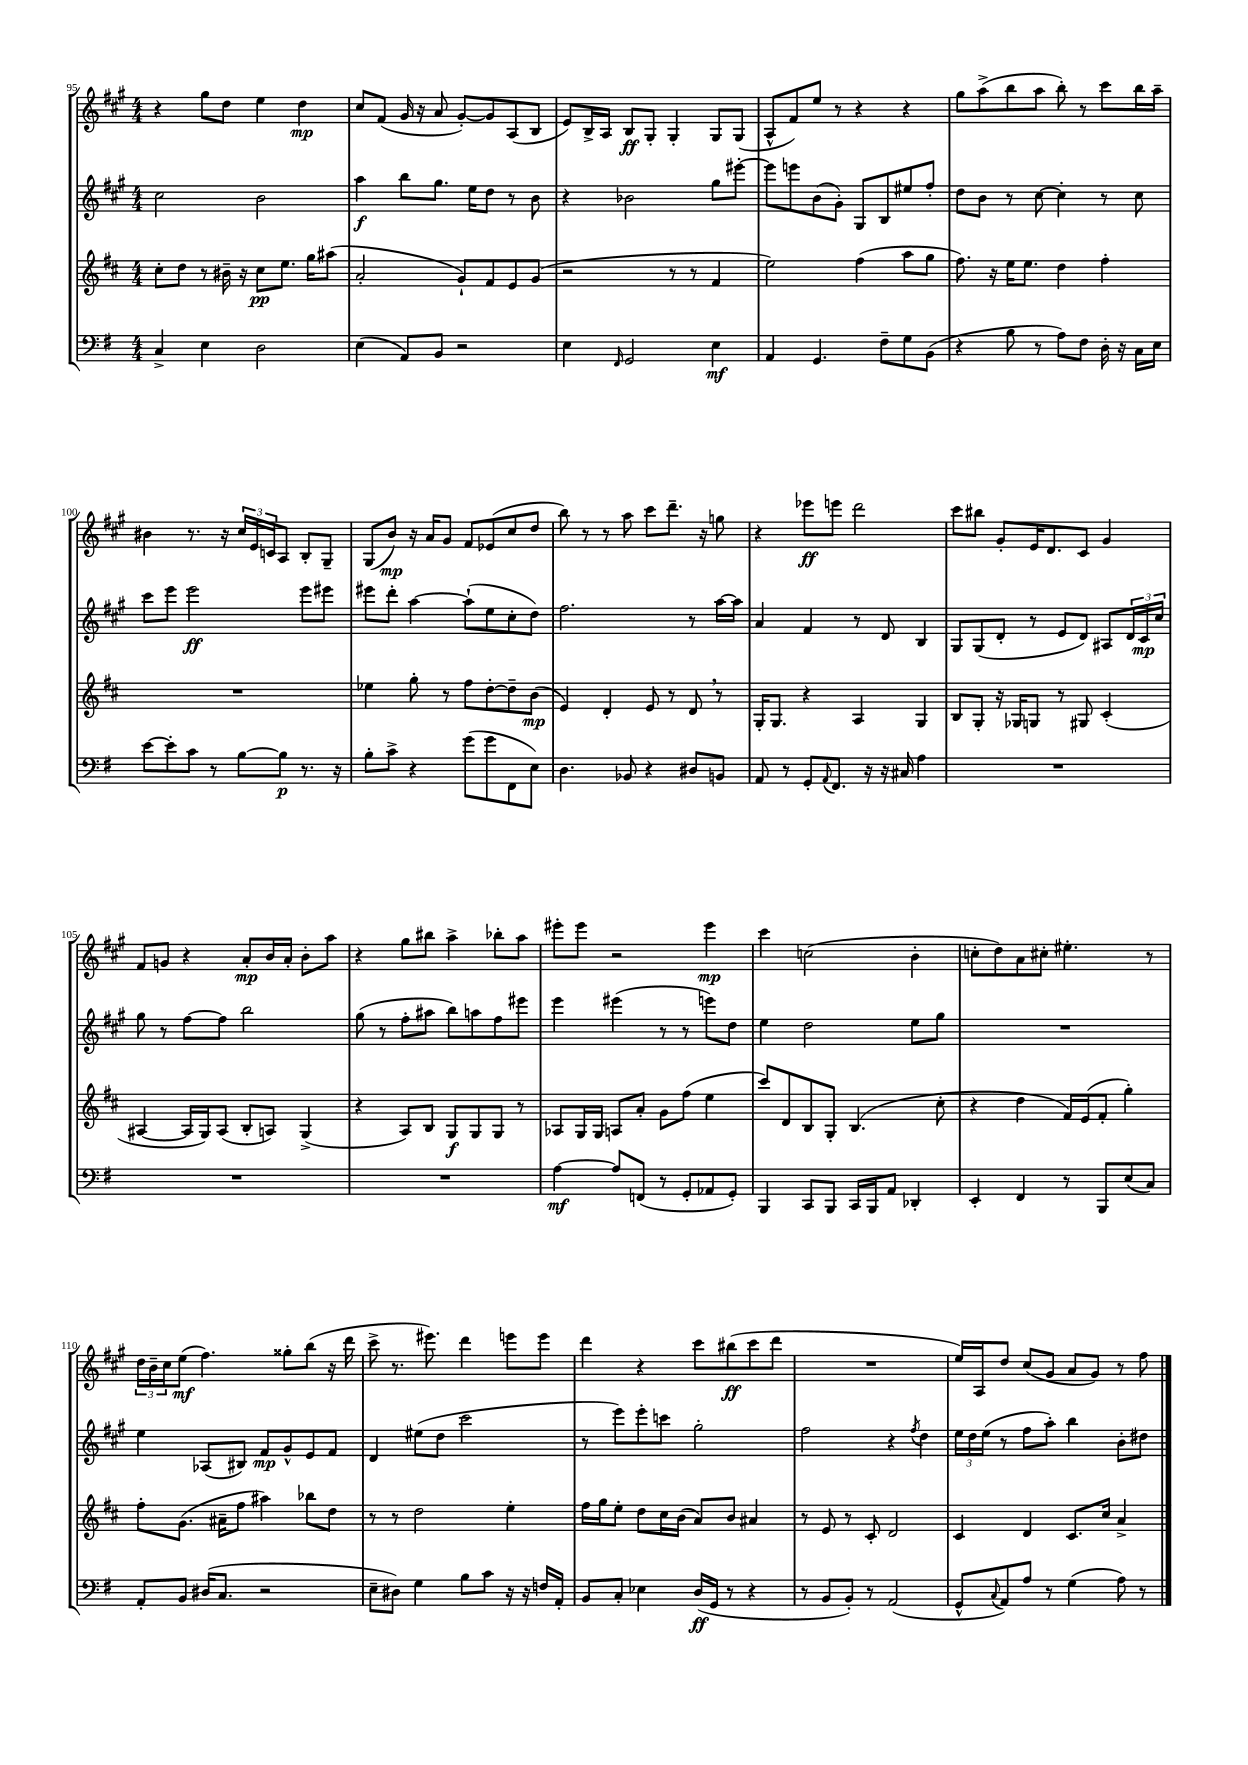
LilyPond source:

<<
\new StaffGroup <<
\new Staff = "s0" {
    \clef treble \key a \major \numericTimeSignature \time 4/4
    r4 gis''8 d''8 e''4 d''4\mp |
    cis''8 fis'8( gis'16 r16 a'8 gis'8~-.) gis'8 a8( b8 |
    e'8) b16-> a16 b8\ff gis8-. gis4-. gis8 gis8( |
    a8-^ fis'8) e''8 r8 r4 r4 |
    gis''8 a''8->( b''8 a''8 b''8-.) r8 cis'''8 b''16 a''16-- |
    bis'4 r8. r16 \tuplet 3/2 { cis''16 e'16 c'16 } a8 b8-. gis8-- |
    gis8( b'8\mp) r16 a'16 gis'8 fis'8 ees'8( cis''8 d''8 |
    b''8) r8 r8 a''8 cis'''8 d'''8.-- r16 g''8 |
    r4 ees'''8\ff e'''8 d'''2 |
    cis'''8 bis''8 gis'8-. e'16 d'8. cis'8 gis'4 |
    fis'8 g'8 r4 a'8-.\mp b'16 a'16-. b'8-. a''8 |
    r4 gis''8 bis''8 a''4-> bes''8-. a''8 |
    eis'''8-. eis'''8 r2 eis'''4\mp |
    cis'''4 c''2( b'4-. |
    c''8-. d''8) a'8 cis''8-. eis''4.-. r8 |
    \tuplet 3/2 { d''16 b'16-- cis''16 } e''8\mf( fis''4.) gisis''8-. b''8( r16 d'''16 |
    cis'''8-> r8. eis'''8.) d'''4 e'''8 e'''8 |
    d'''4 r4 cis'''8 bis''8\ff( cis'''8 d'''8 |
    R1 |
    e''16) a16 d''8 cis''8( gis'8 a'8 gis'8) r8 fis''8 \bar "|." |
}
\new Staff = "s1" {
    \clef treble \key a \major \numericTimeSignature \time 4/4
    cis''2 b'2 |
    a''4\f b''8 gis''8. e''16 d''8 r8 b'8 |
    r4 bes'2 gis''8 eis'''8~-. |
    eis'''8 e'''8 b'8( gis'8-.) gis8 b8 eis''8 fis''8-. |
    d''8 b'8 r8 cis''8~ cis''4-. r8 cis''8 |
    cis'''8 e'''8 e'''2\ff e'''8 eis'''8 |
    eis'''8 d'''8-. a''4~ a''8-!( e''8 cis''8-. d''8) |
    fis''2. r8 a''16~ a''16 |
    a'4 fis'4 r8 d'8 b4 |
    gis8 gis8( d'8-. r8 e'8 d'8) ais8 \tuplet 3/2 { d'16 cis'16\mp cis''16 } |
    gis''8 r8 fis''8~ fis''8 b''2 |
    gis''8( r8 fis''8-. ais''8 b''8) a''8 fis''8 eis'''8 |
    e'''4 eis'''4( r8 r8 e'''8) d''8 |
    e''4 d''2 e''8 gis''8 |
    R1 |
    e''4 aes8( bis8) fis'8\mp gis'8-^ e'8 fis'8 |
    d'4 eis''8( d''8 cis'''2 |
    r8 e'''8) e'''8-. c'''8 gis''2-. |
    fis''2 r4 \acciaccatura { fis''8 } d''4 |
    \tuplet 3/2 { e''16 d''16 e''16( } r8 fis''8 a''8-.) b''4 b'8-. dis''8 \bar "|." |
}
\new Staff = "s2" {
    \clef treble \key d \major \numericTimeSignature \time 4/4
    cis''8-. d''8 r8 bis'16-- r16 cis''8\pp e''8. g''16 ais''8( |
    a'2-. g'8-!) fis'8 e'8 g'8( |
    r2 r8 r8 fis'4 |
    e''2) fis''4( a''8 g''8 |
    fis''8.) r16 e''16 e''8. d''4 fis''4-. |
    R1 |
    ees''4 g''8-. r8 fis''8 d''8~-. d''8-- b'8\mp( |
    e'4) d'4-. e'8 r8 d'8 \breathe r8 |
    g16-. g8. r4 a4 g4 |
    b8 g8-. r16 ges16 g8 r8 gis8 cis'4-.( |
    ais4~ ais16 g16) ais8( b8-. a8) g4->( |
    r4 a8) b8 g8\f g8 g8 r8 |
    aes8 g16 g16 a8 a'8-. g'8 fis''8( e''4 |
    cis'''8) d'8 b8 g8-. b4.( cis''8-. |
    r4 d''4 fis'16) e'16( fis'8-. g''4-.) |
    fis''8-. g'8.( ais'16-- fis''8 ais''4) bes''8 d''8 |
    r8 r8 d''2 e''4-. |
    fis''16 g''16 e''8-. d''8 cis''16 b'16( a'8) b'8 ais'4 |
    r8 e'8 r8 cis'8-. d'2 |
    cis'4 d'4 cis'8. cis''16 a'4-> \bar "|." |
}
\new Staff = "s3" {
    \clef bass \key g \major \numericTimeSignature \time 4/4
    c4-> e4 d2 |
    e4( a,8) b,8 r2 |
    e4 \grace { fis,16 } g,2 e4\mf |
    a,4 g,4. fis8-- g8 b,8( |
    r4 b8 r8 a8) fis8 d16-. r16 c16 e16 |
    e'8~ e'8-. c'8 r8 b8~ b8\p r8. r16 |
    b8-. c'8-> r4 g'8( g'8 fis,8 e8) |
    d4. bes,8 r4 dis8 b,8 |
    a,8 r8 g,8-. \appoggiatura { a,8 } fis,8. r16 r16 cis16 a4 |
    R1 |
    R1 |
    R1 |
    a4~\mf a8 f,8( r8 g,8-. aes,8 g,8-.) |
    b,,4 c,8 b,,8 c,16 b,,16 a,8 des,4-. |
    e,4-. fis,4 r8 b,,8 e8( c8) |
    a,8-. b,8 dis16( c8. r2 |
    e8-- dis8) g4 b8 c'8 r16 r16 f16 a,16-. |
    b,8 c8-. ees4 d16\ff( g,16 r8 r4 |
    r8 b,8 b,8-.) r8 a,2( |
    g,8-^ \appoggiatura { c8 } a,8) a8 r8 g4( a8) r8 \bar "|." |
}
>>
>>
\layout { \context { \Score currentBarNumber = #95 } }
